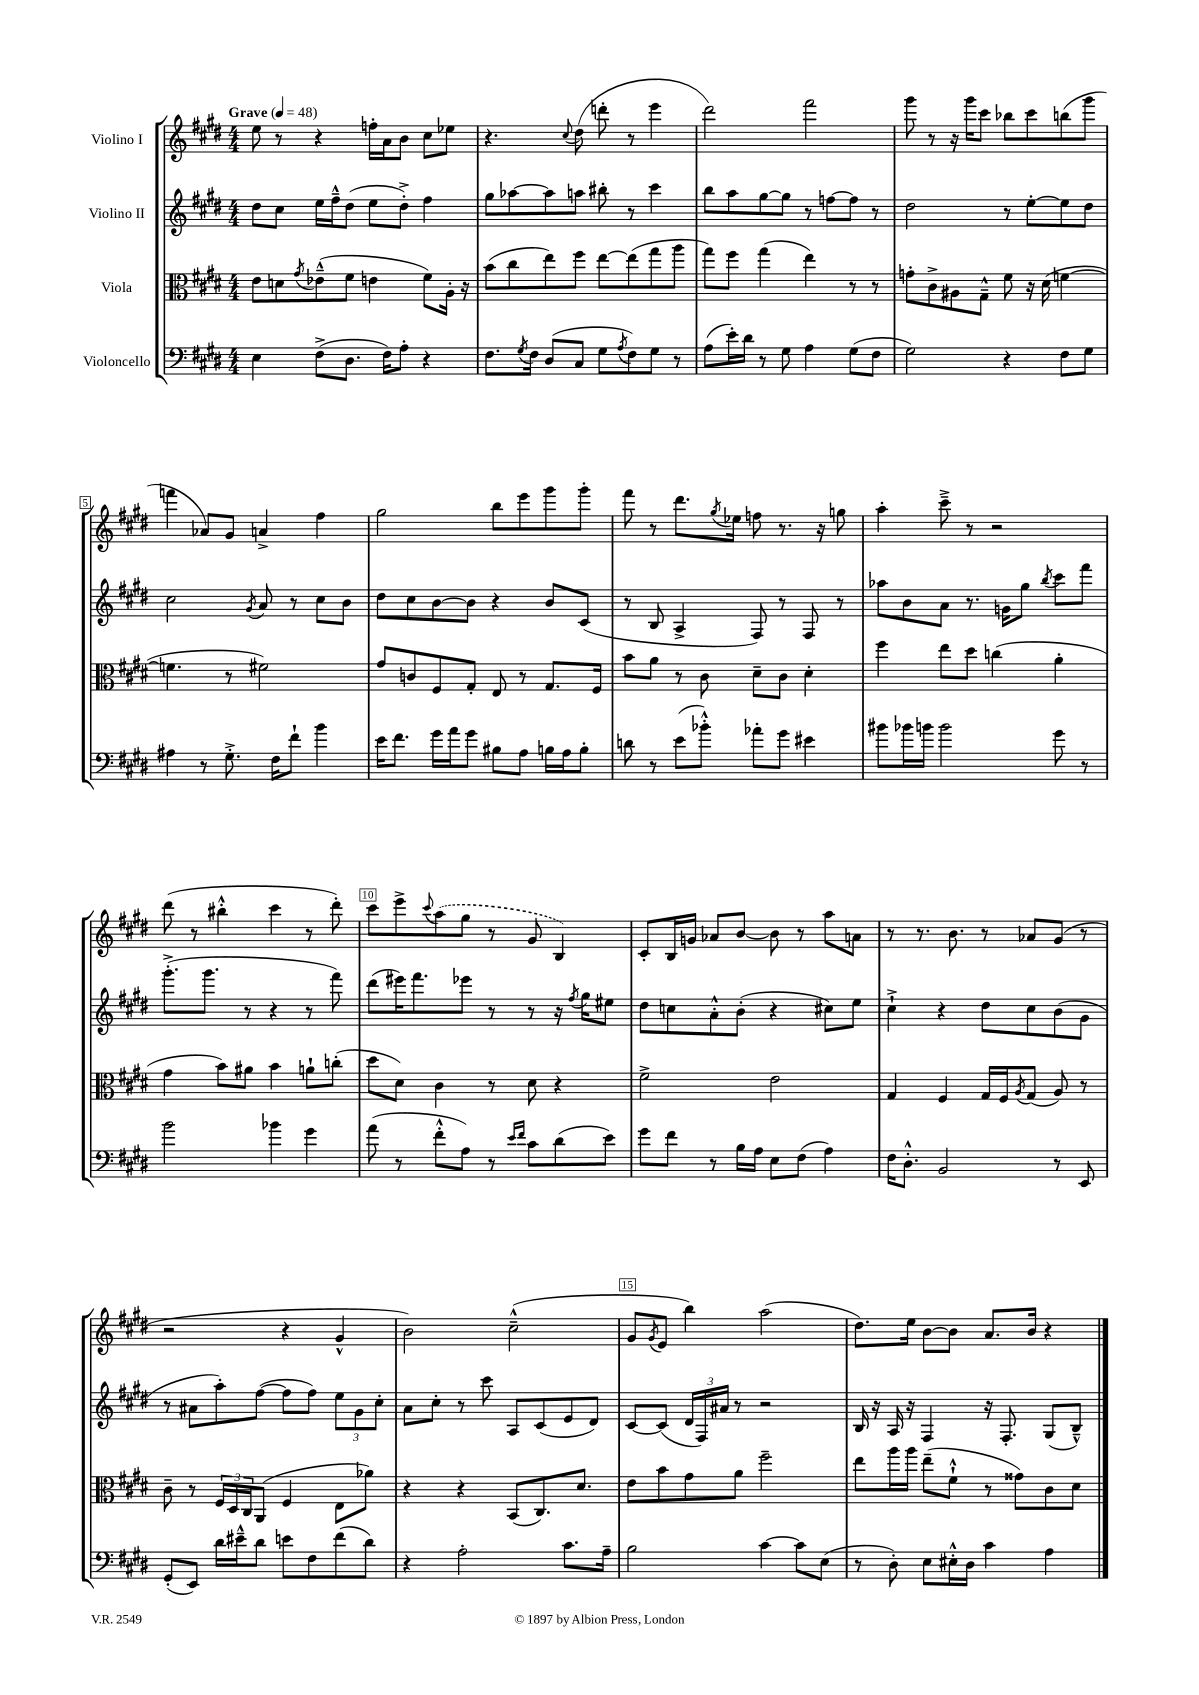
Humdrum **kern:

**kern	**kern	**kern	**kern
*part4	*part3	*part2	*part1
*staff4	*staff3	*staff2	*staff1
*I"Violoncello	*I"Viola	*I"Violino II	*I"Violino I
*clefF4	*clefC3	*clefG2	*clefG2
*k[f#c#g#d#]	*k[f#c#g#d#]	*k[f#c#g#d#]	*k[f#c#g#d#]
*M4/4	*M4/4	*M4/4	*M4/4
*MM48	*MM48	*MM48	*MM48
=1	=1	=1	=1
!	!	!	!LO:TX:a:B:t=Grave
4E\	8e\L	8dd#\L	8ee\
.	8dn\	8cc#\J	8r
.	8qg#/	.	.
(8F#^\L	(8e-X~^^\	16ee\LL	4r
.	.	16ff#~^^\J	.
8.D#\J	8f#\J	(8dd#\J	.
.	4en\	8ee\L	16ffn'\LL
16F#\KL)	.	.	16a\J
8A'\J	.	8dd#'^\J)	8b\J
4r	8f#\L)	4ff#\	8cc#\L
.	16A'\Jk	.	8ee-X\J
.	16r	.	.
=2	=2	=2	=2
8.F#\L	(8b\L	8gg#\L	4.r
.	8cc#\	[8aa-X\	.
8qG#/	.	.	.
16F#\Jk	.	.	.
(8D#/L	8ee\)	8aa-\]	.
.	.	.	8qqcc#/
8C#/J	8ff#\J	8aan\J	(8dd#\
8G#\L	[8ee\L	8bb#X'\	8dddn'\
8qA/	.	.	.
8F#\)	(8ee\]	8r	8r
8G#\J	8gg#\	4ccc#\	4eee\
8r	8aa\J	.	.
=3	=3	=3	=3
(8A\L	8gg#\L)	8bb\L	2ddd#\)
16e'\L)	8ff#\J	8aa\	.
16d#\JJ	.	.	.
8r	(4gg#\	[8gg#\	.
8G#\	.	8gg#\J]	.
4A\	4ee\)	8r	2fff#\
.	.	[8ffn\L	.
(8G#\L	8r	8ff\J]	.
8F#\J	8r	8r	.
=4	=4	=4	=4
2G#\)	8gn'\L	2dd#\	8ggg#\
.	8c#^\	.	8r
.	8A#X\	.	16r
.	.	.	16ggg#\KL
.	8G#~^^\J	.	8ccc#\J
4r	8f#\	8r	8bb-X\L
.	16r	[8ee'\L	8ccc#\
.	(16d#\	.	.
8F#\L	[4fn\	8ee\]	(8bbn\
8G#\J	.	8dd#\J	8ggg#\J
!!LO:LB:g=z
=5	=5	=5	=5
4A#X\	4.fn\]	2cc#\	4fffn\
8r	.	.	8a-X/L)
8.G#'^\	8r	.	8g#/J
.	.	8qg#/	.
.	2f#X\)	8a/	4an^/
16F#\KL	.	.	.
8f#`\J	.	8r	.
4b\	.	8cc#\L	4ff#\
.	.	8b\J	.
=6	=6	=6	=6
16e\KL	8g#/L	8dd#\L	2gg#\
8.f#\J	.	.	.
.	8cn/	8cc#\	.
16g#\LL	8F#/	[8b\	.
16a\J	.	.	.
8g#\J	8G#'/J	8b\J]	.
8B#X\L	8E/	4r	8bb\L
8A\J	8r	.	8eee\
16Bn\LL	8.G#/L	8b/L	8ggg#\
16A\J	.	.	.
8B'\J	.	(8c#/J	8ggg#'\J
.	16F#/Jk	.	.
=7	=7	=7	=7
8dn\	8b\L	8r	8fff#\
8r	8a\J	8B/	8r
(8e\L	8r	4A^/	8.ddd#\L
8b-X'^^\J)	8c#\	.	.
.	.	.	8qgg#/
.	.	.	16ee-X\Jk
8a-X'\L	8d#~\L	8F#/)	8ffn\
8g#\J	8c#\J	8r	8.r
4e#X\	4d#'\	8F#/	.
.	.	.	16r
.	.	8r	8ggn\
=8	=8	=8	=8
8b#X\L	4ff#\	8aa-X\L	4aa'\
16b-X\L	.	8b\	.
16bn\JJ	.	.	.
2b\	8ee\L	8a\J	8ccc#~^\
.	8dd#\J	8.r	8r
.	(4ccn\	.	2r
.	.	16gn\KL	.
.	.	8gg#\J	.
.	.	8qbb/	.
8g#\	4a'\	8ccc#\L	.
8r	.	8fff#\J	.
!!LO:LB:g=z
=9	=9	=9	=9
2b\	4g#\	(8.ggg#'^\L	(8ddd#\
.	.	.	8r
.	.	8.ggg#\J	.
.	8b\L)	.	4bb#X'^^\
.	8a#X\J	8r	.
4b-X\	4b\	4r	4ccc#\
4g#\	8an`\L	8r	8r
.	(8ccn'\J	8fff#\)	8ddd#'\)
=10	=10	=10	=10
(8a\	8dd#\L	(8ddd#\L	8ccc#\L
8r	8d#\J)	16eee#X\K)	8eee^\
.	.	8.fff#\	.
.	.	.	8qqccc#/
8f#'^^\L	4c#\	.	(8aa\
8A\J)	.	8eee-X\J	8gg#\J
8r	8r	8r	8r
16qqe/LL	.	.	.
16qqf#/JJ	.	.	.
8c#\L	8d#\	8r	8g#/
(8d#\	4r	16r	4B/)
.	.	8qff#/	.
.	.	16gg#\KL	.
8e\J)	.	8ee#X\J	.
=11	=11	=11	=11
8g#\L	2f#^\	8dd#\L	8c#'/L
8f#\J	.	8ccn\	16B/L
.	.	.	16gn/JJ
8r	.	8a'^^\	8a-X/L
16B\LL	.	(8b'\J	[8b/J
16A\JJ	.	.	.
8E\L	2e\	4r	8b\]
(8F#\J	.	.	8r
4A\)	.	8cc#X\L)	8aa\L
.	.	8ee\J	8an\J
=12	=12	=12	=12
16F#\KL	4G#/	4cc#`^\	8r
8.D#'^^\J	.	.	.
.	.	.	8.r
2BB/	4F#/	4r	.
.	.	.	8.b\
.	16G#/LL	8dd#\L	8r
.	16F#/J	.	.
.	8qA/	.	.
.	(8G#/J	8cc#\	8a-X/L
8r	8A/)	(8b\	(8g#/J
8EE/	8r	8g#\J	8r
!!LO:LB:g=z
=13	=13	=13	=13
(8GG#'/L	8c#~\	8r	2r
8EE/J)	8r	8a#X\L	.
16d#\LL	24F#/LL	8aa'\)	.
.	24D#/	.	.
16e#X~^^\J	.	.	.
.	24C#/J	.	.
8d#\J	(8AA/J	([8ff#\J	.
8en\L	4F#/	8ff#\L]	4r
8F#\	.	8ff#\J)	.
(8f#\	8E\L	12ee\L	4g#^^/
.	.	12g#\	.
8d#\J)	8a-X\J)	.	.
.	.	12cc#'\J	.
=14	=14	=14	=14
4r	4r	8a\L	2b\)
.	.	8cc#'\J	.
2A'\	4r	8r	.
.	.	8ccc#\	.
.	(8BB/L	8A/L	(2cc#~^^\
.	8.C#/)	(8c#/	.
8.c#\L	.	8e/	.
.	8.d#/J	.	.
.	.	8d#/J)	.
16A~\Jk	.	.	.
=15	=15	=15	=15
2B\	8e\L	[8c#/L	8g#/L
.	.	.	8qg#/
.	8b\	(8c#/J]	8e/J
.	8g#\	24d#/LL	4bb\)
.	.	24F#/)	.
.	.	24a#X/JJ	.
.	8a\J	8r	.
[4c#\	2ff#~\	2r	(2aa\
8c#\L]	.	.	.
(8E\J	.	.	.
=16	=16	=16	=16
8r	8ee\L	16B/	8.dd#\L)
.	.	16r	.
8D#'\)	16aa\L	16A/	.
.	16aa\JJ	16r	16ee\Jk
8E\L	(8ee~\L	4F#/	[8b\L
16E#X'^^\L	8f#`^^\J	.	8b\J]
16D#\JJ	.	.	.
4c#\	8r	16r	8.a/L
.	.	8.F#'/	.
.	8g##X\L)	.	.
.	.	.	16b/Jk
4A\	8c#\	(8G#/L	4r
.	8d#\J	8B~^^/J)	.
==	==	==	==
*-	*-	*-	*-
